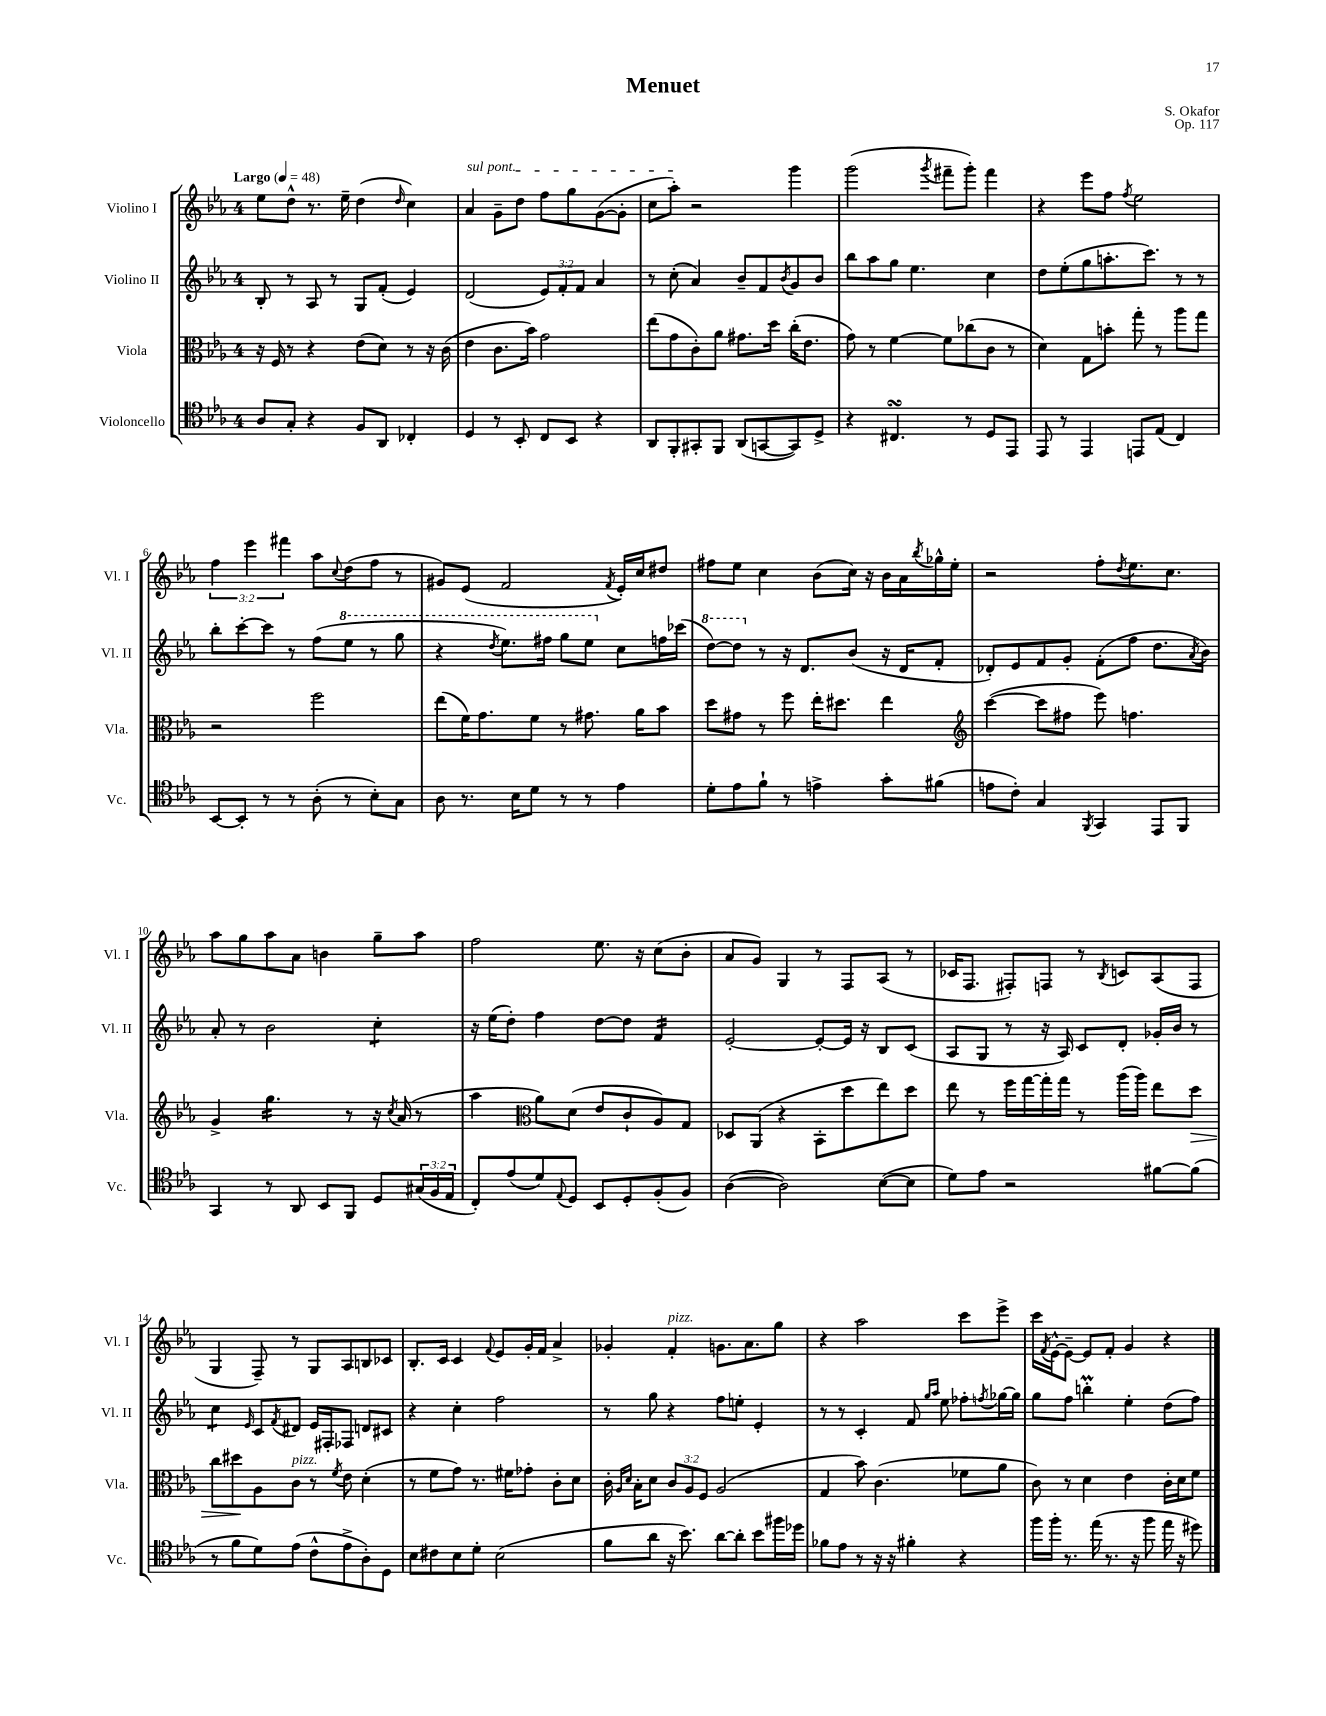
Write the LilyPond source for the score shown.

\header { title = "Menuet" composer = "S. Okafor" opus = "Op. 117" }
<<
\new StaffGroup <<
\new Staff = "s0" \with { instrumentName = "Violino I" shortInstrumentName = "Vl. I" } {
    \clef treble \key ees \major \once \override Staff.TimeSignature.style = #'single-digit \time 4/4 \override Staff.TupletNumber.text = #tuplet-number::calc-fraction-text \tempo "Largo" 4 = 48
    ees''8 d''8-^ r8. ees''16-- d''4( \grace { d''16 } c''4) |
    \once \override TextSpanner.bound-details.left.text = \markup { \italic "sul pont." } aes'4\startTextSpan g'8-- d''8 f''8 g''8 g'8~( g'8-. |
    c''8 aes''8-.\stopTextSpan) r2 g'''4 |
    g'''2( \acciaccatura { g'''8 } fis'''8-- g'''8-.) fis'''4 |
    r4 ees'''8 f''8 \acciaccatura { f''8 } ees''2 |
    \tuplet 3/2 { f''4 ees'''4 fis'''4 } aes''8 \appoggiatura { c''8 } d''8( f''8 r8 |
    gis'8) ees'8( f'2 \acciaccatura { f'8 } ees'16-.) c''16 dis''8 |
    fis''8 ees''8 c''4 bes'8( c''16) r16 bes'16 aes'16 \acciaccatura { bes''8 } ges''16-^ ees''16-. |
    r2 f''8-. \acciaccatura { d''8 } ees''8. c''8. |
    aes''8 g''8 aes''8 aes'8 b'4 g''8-- aes''8 |
    f''2 ees''8. r16 c''8( bes'8-. |
    aes'8 g'8) g4 r8 f8 aes8( r8 |
    ces'16 f8. fis8-.) f8 r8 \acciaccatura { bes8 } c'8 aes8( f8 |
    g4 f8--) r8 g8 aes8 b8 ces'8 |
    bes8.-. c'16 c'4 \appoggiatura { f'8 } ees'8 g'16-. f'16 aes'4-> |
    ges'4-. f'4-.^\markup { \italic "pizz." } g'8. aes'8. g''8 |
    r4 aes''2 c'''8 ees'''8-> |
    c'''16 \acciaccatura { f'8 } ees'16~-^ ees'8~-- ees'8 f'8-. g'4 r4 \bar "|." |
}
\new Staff = "s1" \with { instrumentName = "Violino II" shortInstrumentName = "Vl. II" } {
    \clef treble \key ees \major \once \override Staff.TimeSignature.style = #'single-digit \time 4/4 \override Staff.TupletNumber.text = #tuplet-number::calc-fraction-text
    bes8-. r8 aes8 r8 g8 f'8-.( ees'4) |
    d'2( \tuplet 3/2 { ees'8) f'8-. f'8 } aes'4 |
    r8 c''8-.( aes'4) bes'8-- f'8 \acciaccatura { bes'8 } g'8 bes'8 |
    bes''8 aes''8 g''8 ees''4. c''4 |
    d''8 ees''8-.( g''8 a''8.-. c'''8.) r8 r8 |
    bes''8-. c'''8~-. c'''8 r8 f''8( \ottava #1 ees'''8 r8 g'''8 |
    r4 \acciaccatura { d'''8 } ees'''8.) fis'''16 g'''8 ees'''8 \ottava #0 c''8 f''!16 ces'''16( |
    \ottava #1 d'''8~) d'''8 \ottava #0 r8 r16 d'8. bes'8( r16 d'16 f'8-. |
    des'8-.) ees'8 f'8 g'8-. f'8-.( f''8 d''8. \acciaccatura { aes'8 } bes'16) |
    aes'8-. r8 bes'2 c''4:8-. |
    r16 ees''16( d''8-.) f''4 d''8~ d''8 f'4:16 |
    ees'2~-. ees'8~-. ees'16 r16 bes8 c'8( |
    aes8 g8 r8 r16 aes16) c'8 d'8-. ges'16-. bes'16 r8 |
    c''4:8 \grace { ees'16 } c'8 \acciaccatura { f'8 } dis'8 ees'16 fis16-. fes8 d'8 cis'8 |
    r4 c''4-. f''2 |
    r8 g''8 r4 f''8 e''8-. ees'4-. |
    r8 r8 c'4-. f'8 \grace { g''16 aes''16 } ees''8 fes''8-. \acciaccatura { f''8 } ges''16~ ges''16 |
    g''8 f''8 b''4-.\prall ees''4-. d''8( f''8) \bar "|." |
}
\new Staff = "s2" \with { instrumentName = "Viola" shortInstrumentName = "Vla." } {
    \clef alto \key ees \major \once \override Staff.TimeSignature.style = #'single-digit \time 4/4 \override Staff.TupletNumber.text = #tuplet-number::calc-fraction-text
    r16 f16 r8 r4 ees'8( d'8) r8 r16 c'16( |
    ees'4 c'8. bes'16) g'2 |
    ees''8( g'8 c'8-.) aes'8 gis'8. d''16 c''16-.( ees'8. |
    g'8) r8 f'4~ f'8 ces''8( c'8 r8 |
    d'4) g8 b'8-. g''8-. r8 aes''8 g''8 |
    r2 f''2 |
    ees''8( f'16) g'8. f'8 r8 gis'8. aes'16 bes'8 |
    d''8 gis'8 r8 f''8 ees''16-. dis''8. ees''4 |
    \clef treble c'''4~( c'''8 fis''8 ees'''8) f''4. |
    g'4-> g''4.:16 r8 r16 \acciaccatura { c''8 } aes'16( r8 |
    aes''4 \clef alto aes'8) d'8( ees'8 c'8-! aes8) g8 |
    des8 aes,8( r4 bes,8-. d''8 ees''8) d''8 |
    ees''8 r8 f''16 g''16~ g''16-. g''16 r8 aes''16( aes''16) ees''8 d''8\> |
    c''8 dis''8\! aes8 c'8^\markup { \italic "pizz." } r8 \acciaccatura { f'8 } ees'8 d'4-.( |
    r8 f'8 g'8) r8. fis'16 ges'8-. c'8-. d'8 |
    c'16-. \grace { aes16 d'16 } bes16-. d'8 \tuplet 3/2 { c'8 aes8 f8 } aes2( |
    g4 bes'8) c'4.( fes'8 aes'8 |
    c'8) r8 d'4 ees'4 c'16-. d'16 f'8 \bar "|." |
}
\new Staff = "s3" \with { instrumentName = "Violoncello" shortInstrumentName = "Vc." } {
    \clef tenor \key ees \major \once \override Staff.TimeSignature.style = #'single-digit \time 4/4 \override Staff.TupletNumber.text = #tuplet-number::calc-fraction-text
    aes8 g8-. r4 f8 aes,8 ces4-. |
    d4 r8 bes,8-. c8 bes,8 r4 |
    aes,8 f,8-. gis,8-. f,8 aes,8( g,8~ g,8) d8-> |
    r4 cis4.\turn r8 d8 ees,8 |
    ees,8 r8 ees,4 e,8 ees8( c4) |
    bes,8~ bes,8-. r8 r8 aes8-.( r8 bes8-.) g8 |
    aes8 r8. bes16 d'8 r8 r8 ees'4 |
    d'8-. ees'8 f'8-! r8 e'4-> g'8-. fis'8( |
    e'8 c'8-.) g4 \acciaccatura { f,8 } g,4 ees,8 f,8 |
    g,4 r8 aes,8 bes,8 f,8 d8 \tuplet 3/2 { gis16( f16 ees16 } |
    c8-.) ees'8( d'8) \appoggiatura { ees8 } d8 bes,8 d8-. f8-.( f8) |
    aes4~( aes2) bes8~( bes8 |
    d'8) ees'8 r2 fis'8~ fis'8( |
    r8 f'8 d'8) ees'8( c'8-^ ees'8-> aes8-.) d8 |
    bes8 cis'8 bes8 d'8-. bes2( |
    f'8 aes'8 r16 bes'8.) aes'8~ aes'8-. bes'8 fis''16 des''16 |
    fes'8 ees'8 r8 r16 r16 fis'4-. r4 |
    f''16 f''16-. r8. ees''16( r8. r16 f''8 ees''16 r16 dis''8) \bar "|." |
}
>>
>>
